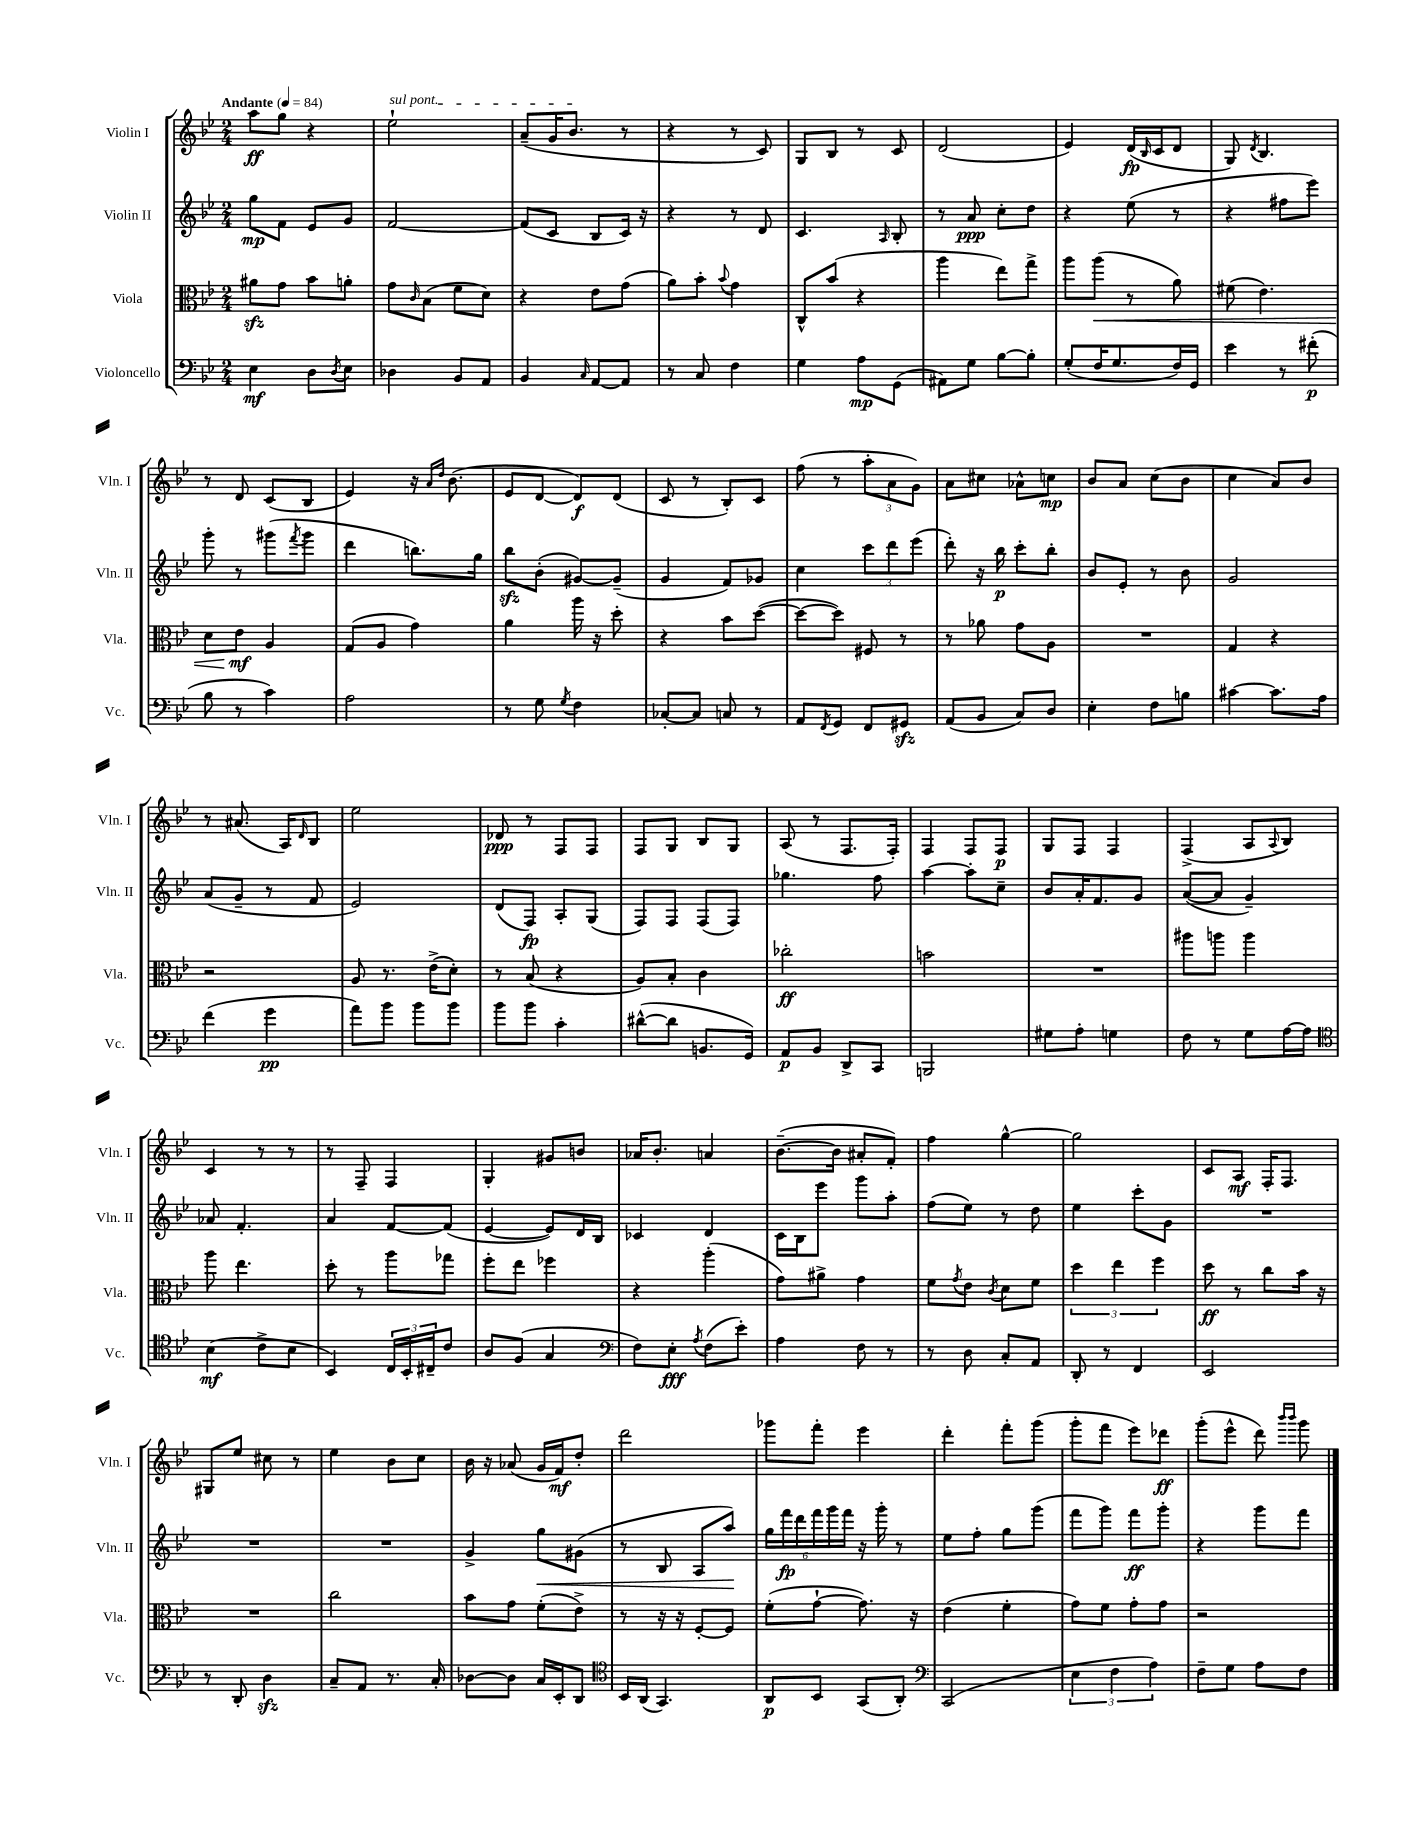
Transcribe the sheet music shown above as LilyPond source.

<<
\new StaffGroup <<
\new Staff = "s0" \with { instrumentName = "Violin I" shortInstrumentName = "Vln. I" } {
    \clef treble \key bes \major \numericTimeSignature \time 2/4 \tempo "Andante" 4 = 84
    a''8\ff g''8 r4 |
    \once \override TextSpanner.bound-details.left.text = \markup { \italic "sul pont." } ees''2-!\startTextSpan |
    a'8--( g'16 bes'8.\stopTextSpan r8 |
    r4 r8 c'8) |
    g8 bes8 r8 c'8 |
    d'2( |
    ees'4) d'16\fp( \grace { bes16 } c'16 d'8 |
    g8) \acciaccatura { d'8 } bes4. |
    r8 d'8 c'8( bes8 |
    ees'4) r16 \grace { a'16 d''16 } bes'8.( |
    ees'8 d'8~ d'8\f) d'8( |
    c'8 r8 bes8-.) c'8 |
    f''8( r8 \tuplet 3/2 { a''8-. a'8 g'8) } |
    a'8 cis''8 aes'8-^ c''8\mp |
    bes'8 a'8 c''8( bes'8 |
    c''4 a'8) bes'8 |
    r8 ais'8.( a16) \grace { d'16 } bes8 |
    ees''2 |
    des'8\ppp r8 f8 f8 |
    f8 g8 bes8 g8 |
    a8( r8 f8. f16-.) |
    f4 f8 f8\p |
    g8 f8 f4 |
    f4->( a8 \appoggiatura { a8 } bes8) |
    c'4 r8 r8 |
    r8 f8-- f4 |
    g4-. gis'8 b'8 |
    aes'16 bes'8.-. a'4 |
    bes'8.~--( bes'16 ais'8-. f'8-.) |
    f''4 g''4~-^ |
    g''2 |
    c'8 a8\mf f16-. f8. |
    gis8 ees''8 cis''8 r8 |
    ees''4 bes'8 c''8 |
    bes'16 r16 aes'8( g'16 f'16\mf) d''8-. |
    d'''2 |
    ges'''8 f'''8-. ees'''4 |
    d'''4-. f'''8-. g'''8( |
    g'''8-. f'''8 ees'''8) des'''8\ff |
    g'''8-.( ees'''8-^ d'''8) \grace { bes'''16 bes'''16 } g'''8 \bar "|." |
}
\new Staff = "s1" \with { instrumentName = "Violin II" shortInstrumentName = "Vln. II" } {
    \clef treble \key bes \major \numericTimeSignature \time 2/4
    g''8\mp f'8 ees'8 g'8 |
    f'2~ |
    f'8( c'8 bes8 c'16) r16 |
    r4 r8 d'8 |
    c'4. \grace { a16 } bes8-. |
    r8 a'8\ppp c''8-. d''8 |
    r4 ees''8( r8 |
    r4 fis''8 ees'''8) |
    g'''8-. r8 gis'''8( \acciaccatura { f'''8 } gis'''8 |
    d'''4 b''8.) g''16 |
    bes''8\sfz bes'8-.( gis'8~) gis'8--( |
    g'4 f'8) ges'8 |
    c''4 \tuplet 3/2 { c'''8 d'''8 ees'''8( } |
    d'''8-.) r16 bes''16\p c'''8-. bes''8-. |
    bes'8 ees'8-. r8 bes'8 |
    g'2 |
    a'8( g'8-- r8 f'8 |
    ees'2) |
    d'8( f8\fp) a8-. g8( |
    f8) f8 f8( f8) |
    ges''4. f''8 |
    a''4~ a''8-. c''8-- |
    bes'8 a'16-. f'8. g'8 |
    a'8~( a'8 g'4--) |
    aes'8 f'4.-. |
    a'4 f'8~ f'8( |
    ees'4~ ees'8) d'16 bes16 |
    ces'4 d'4 |
    c'16 bes16 ees'''8 g'''8 a''8-. |
    f''8( ees''8) r8 d''8 |
    ees''4 c'''8-. g'8 |
    R2 |
    R2 |
    R2 |
    g'4-> g''8\< gis'8( |
    r8 bes8 a8 a''8\!) |
    \tuplet 6/4 { g''16 f'''16\fp d'''16 f'''16 g'''16 f'''16 } r16 g'''16-. r8 |
    ees''8 f''8-. g''8 g'''8( |
    f'''8 g'''8) f'''8\ff g'''8-. |
    r4 g'''8 f'''8 \bar "|." |
}
\new Staff = "s2" \with { instrumentName = "Viola" shortInstrumentName = "Vla." } {
    \clef alto \key bes \major \numericTimeSignature \time 2/4
    ais'8\sfz g'8 bes'8 a'8-. |
    g'8 \grace { c'16 } bes8( f'8 d'8) |
    r4 ees'8 g'8( |
    a'8) bes'8-. \appoggiatura { bes'8 } g'4 |
    c8-^ bes'8( r4 |
    a''4 ees''8) g''8-> |
    a''8 a''8\<( r8 a'8) |
    fis'8( ees'4.) |
    d'8 ees'8\mf\! a4 |
    g8( a8 g'4) |
    a'4 a''16 r16 d''8-. |
    r4 bes'8 d''8~( |
    d''8~ d''8) fis8 r8 |
    r8 aes'8 g'8 a8 |
    R2 |
    g4 r4 |
    r2 |
    a8 r8. ees'16->( d'8-.) |
    r8 bes8( r4 |
    a8) bes8-. c'4 |
    ces''2-.\ff |
    b'2 |
    R2 |
    ais''8 a''8 a''4 |
    a''8 ees''4. |
    d''8-. r8 a''8 ges''8 |
    f''8-. ees''8 fes''4 |
    r4 a''4-.( |
    g'8) ais'8-> g'4 |
    f'8 \acciaccatura { g'8 } ees'8 \acciaccatura { c'8 } d'8 f'8 |
    \tuplet 3/2 { d''4 ees''4 f''4 } |
    d''8\ff r8 c''8 bes'16 r16 |
    R2 |
    c''2 |
    bes'8 g'8 f'8-.( ees'8->) |
    r8 r16 r16 f8~-. f8 |
    f'8-.( g'8~-! g'8.) r16 |
    ees'4( f'4-. |
    g'8) f'8 g'8-. g'8 |
    r2 \bar "|." |
}
\new Staff = "s3" \with { instrumentName = "Violoncello" shortInstrumentName = "Vc." } {
    \clef bass \key bes \major \numericTimeSignature \time 2/4
    ees4\mf d8 \acciaccatura { d8 } ees8 |
    des4 bes,8 a,8 |
    bes,4 \grace { c16 } a,8~ a,8 |
    r8 c8 f4 |
    g4 a8\mp g,8( |
    ais,8) g8 bes8~ bes8-. |
    g8-.( f16 g8. f16) g,16 |
    ees'4 r8 fis'8-.\p( |
    bes8 r8 c'4) |
    a2 |
    r8 g8 \acciaccatura { g8 } f4 |
    ces8~-. ces8 c8 r8 |
    a,8 \acciaccatura { f,8 } g,8 f,8 gis,8\sfz |
    a,8( bes,8 c8) d8 |
    ees4-. f8 b8 |
    cis'4~ cis'8. a16 |
    f'4( g'4\pp |
    a'8) bes'8 bes'8 bes'8 |
    bes'8 bes'8 c'4-. |
    dis'8~-^( dis'8 b,8. g,16) |
    a,8\p bes,8 d,8-> c,8 |
    b,,2 |
    gis8 a8-. g4 |
    f8 r8 g8 a16~ a16 |
    \clef tenor bes4\mf( c'8-> bes8 |
    bes,4) \tuplet 3/2 { c16 bes,16-. cis16-- } c'8 |
    a8 f8( g4 |
    \clef bass f8) ees8-.\fff \acciaccatura { a8 } f8( ees'8-.) |
    a4 f8 r8 |
    r8 d8 c8-. a,8 |
    d,8-. r8 f,4 |
    ees,2 |
    r8 d,8-. d4\sfz |
    c8-- a,8 r8. c16-. |
    des8~ des8 c16 ees,16-. d,8 |
    \clef tenor bes,16 a,16( g,4.) |
    a,8\p bes,8 g,8( a,8-.) |
    \clef bass c,2( |
    \tuplet 3/2 { ees4 f4 a4) } |
    f8-- g8 a8 f8 \bar "|." |
}
>>
>>
\layout { \context { \Score \remove "Bar_number_engraver" } }
